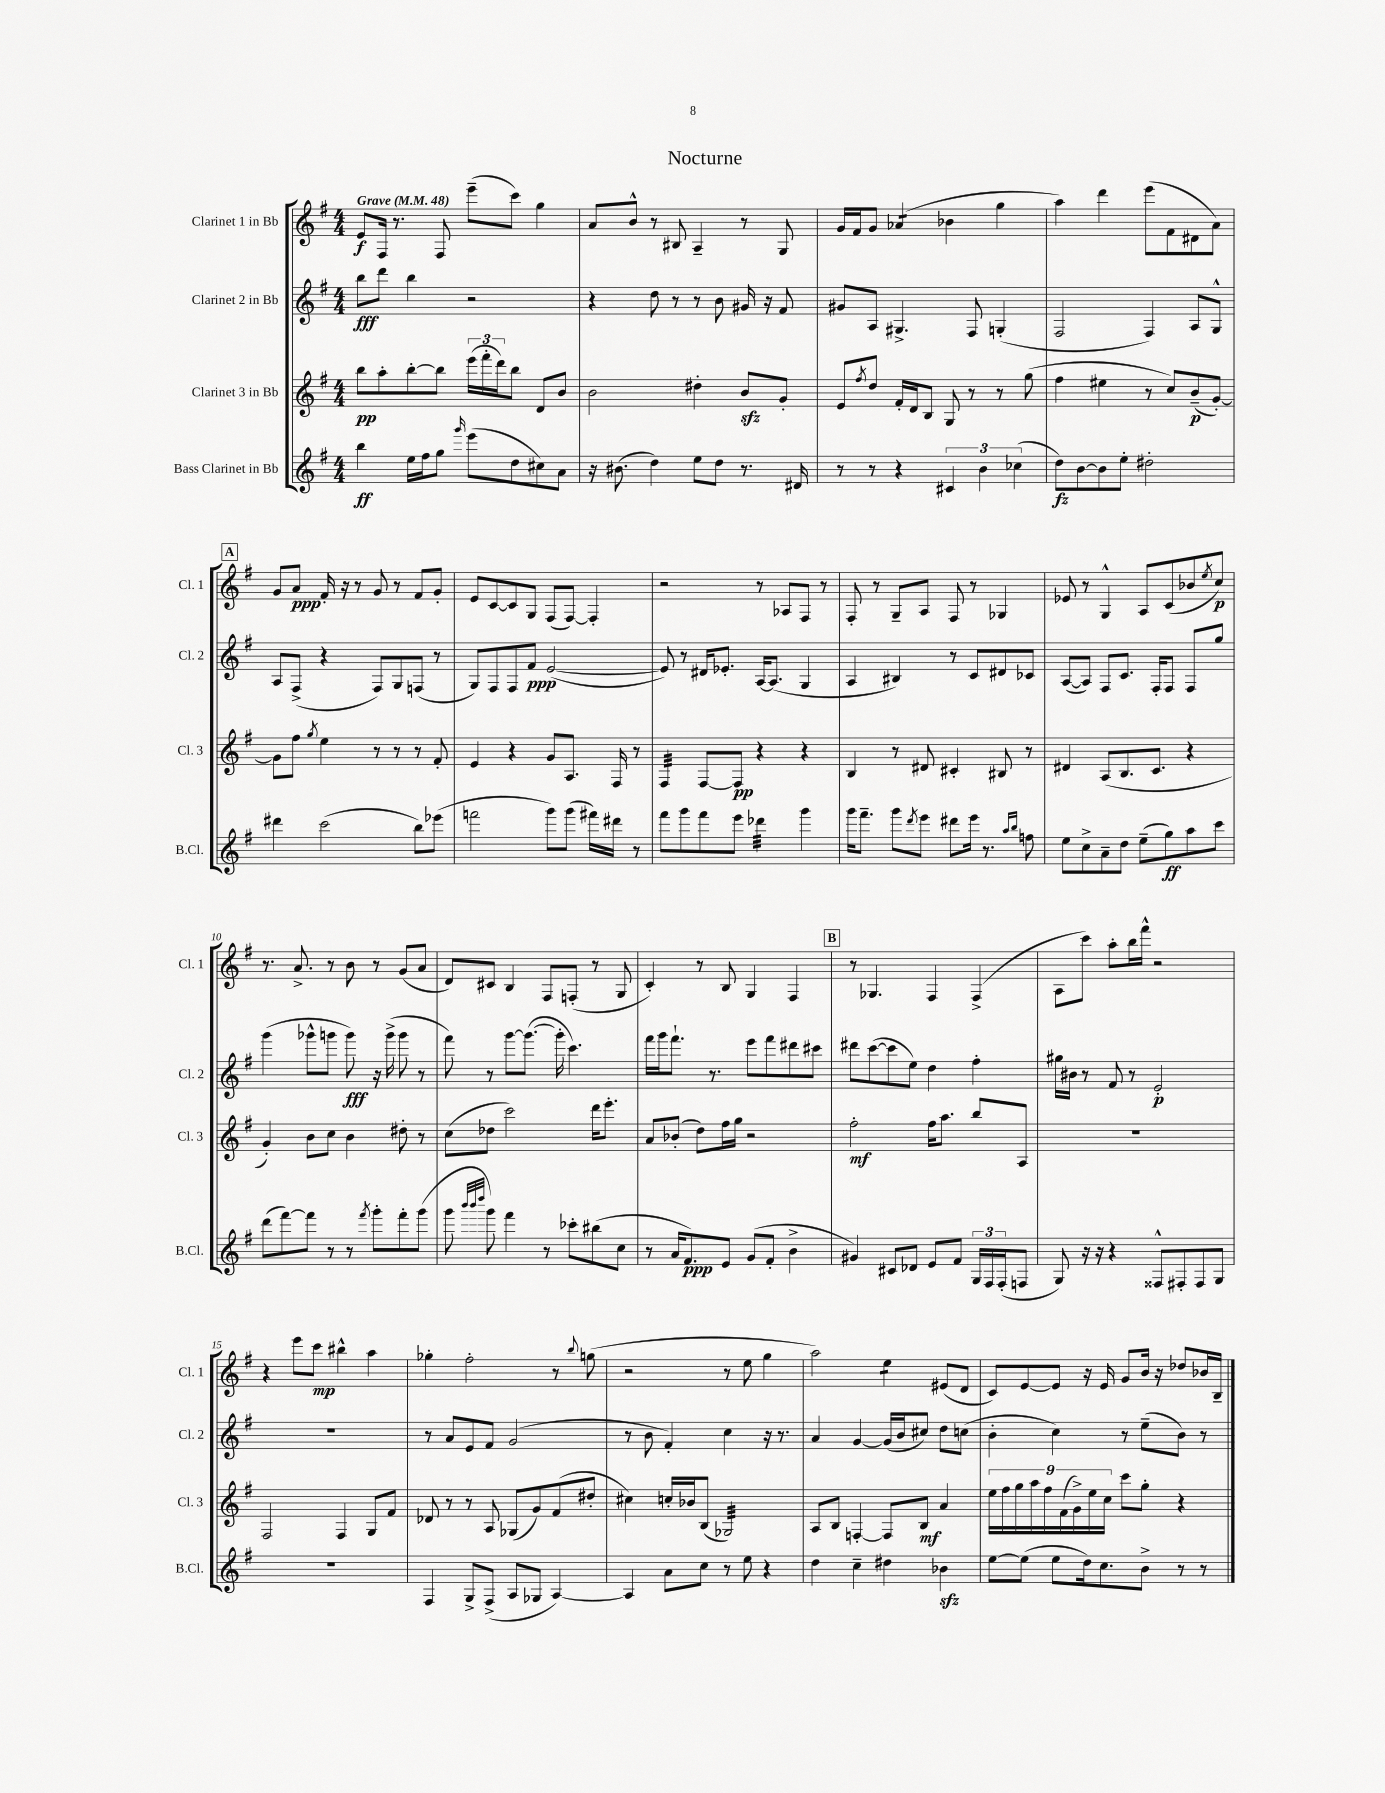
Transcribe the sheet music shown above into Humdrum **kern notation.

**kern	**kern	**kern	**kern
*staff4	*staff3	*staff2	*staff1
*clefG2	*clefG2	*clefG2	*clefG2
*k[f#]	*k[f#]	*k[f#]	*k[f#]
*M4/4	*M4/4	*M4/4	*M4/4
*MM48	*MM48	*MM48	*MM48
4bb	8bb	8bb	8e
.	8aa'	8ddd	16F#
.	.	.	8.r
16ee	[8bb'	4bb	.
16ff#	.	.	.
8gg	8bb]	.	8F#
16qqggg	.	.	.
(8eee	(24eee	2r	(8eee~
.	24fff#'	.	.
.	24ddd)	.	.
8dd	8bb	.	8ccc)
8cc#)	8d	.	4gg
8a	8b	.	.
=	=	=	=
16r	2b	4r	8a
(8.b#	.	.	.
.	.	.	8b^^
4dd)	.	8dd	8r
.	.	8r	8B#
8ee	4dd#'	8r	4A~
8dd	.	8b	.
8.r	8b	16g#	8r
.	.	16r	.
.	8g'	8f#	8G
16d#	.	.	.
=	=	=	=
8r	8e	8g#	16g
.	.	.	16f#
.	8qff#	.	.
8r	8dd	8A	8g
4r	16f#'	4.G#^	(4a-
.	16d	.	.
.	8B	.	.
6c#	8G	.	4b-
.	8r	8F#	.
6b	.	.	.
.	8r	(4G'	4gg
(6cc-	.	.	.
.	(8gg	.	.
=	=	=	=
8dd)	4ff#	2F#	4aa)
[8b	.	.	.
8b]	4ee#	.	4ddd
8ee'	.	.	.
2dd#'	8r	4F#)	(8eee
.	8cc)	.	8f#
.	(8b~	8A	8d#
.	[8g')	8G^^	8a)
=	=	=	=
4ddd#	8g]	8A	8g
.	8ff#	(8F#^	8a
.	8qgg	.	.
(2ccc	4ee	4r	16f#'
.	.	.	16r
.	.	.	8r
.	8r	8F#)	8g
.	8r	8G	8r
8bb)	8r	(8F	8f#
(8eee-	8f#'	8r	8g'
=	=	=	=
2fff	4e	8G)	8e
.	.	8F#	[8c
.	4r	8F#	8c]
.	.	8f#	8G
8ggg)	8g	([2e	(8F#
(8ggg	8.A	.	[8F#)
16fff#)	.	.	4F#']
16ddd#	16F#	.	.
8r	8r	.	.
=	=	=	=
8fff#	4F#	8e])	2r
8ggg	.	8r	.
8fff#	[8F#	16d#	.
.	.	8.e-'	.
8eee	8F#]	.	.
4ddd-	4r	[16A	8r
.	.	(8.A]	.
.	.	.	8A-
4ggg	4r	4G	8F#
.	.	.	8r
=	=	=	=
16ggg	4B	4A	8F#'
8.fff#~	.	.	.
.	.	.	8r
8ggg	8r	4B#)	8G~
8qddd	.	.	.
8eee	8d#	.	8A
8ddd#	4c#'	8r	8F#
16eee	.	8c	8r
8.r	.	.	.
.	8B#	8d#	4G-
16qqaa	.	.	.
16qqbb	.	.	.
8ff	8r	8c-	.
=	=	=	=
8ee	4d#	([8A	8e-
8cc^	.	8A])	8r
8a~	(8A	8F#	4G^^
8dd	8.B	8.c	.
(8ee~	.	.	8A
.	8.c	16F#'	.
8gg)	.	8F#	(8c
8aa	4r	8F#	8b-
.	.	.	8qee
8ccc	.	8gg	8cc)
=	=	=	=
(8ddd	4g')	(4ggg	8.r
[8fff#)	.	.	.
.	.	.	8.a^
8fff#]	8b	8ggg-^^	.
8r	8cc	8ggg	8r
8r	4b	8ggg)	8b
8qfff#	.	.	.
8ggg'	.	16r	8r
.	.	(16ggg^	.
8fff#'	8dd#'	8ggg	(8g
(8ggg	8r	8r	8a
=	=	=	=
8ggg	(8cc	8fff#)	8d)
32qqbbb	.	.	.
32qqbbb	.	.	.
32qqdddd	.	.	.
8ggg)	8dd-	8r	8c#
4fff#	2ccc)	[8ggg	4B
.	.	(8.ggg_	.
8r	.	.	8F#
.	.	16ggg']	.
8ccc-'	.	4.ccc)	(8F'
(8bb#	16ddd	.	8r
.	8.eee'	.	.
8cc	.	.	8G
=	=	=	=
8r	8a	16fff#	4c')
.	.	16ggg	.
16a	(8b-'	8.fff#`	.
8.f#)	.	.	.
.	8dd)	.	8r
.	.	8.r	.
8e	16ff#	.	8B
.	16gg	.	.
(8g	2r	8eee	4G
8f#'	.	8fff#	.
4b^	.	8ddd#	4F#
.	.	8ccc#	.
=	=	=	=
4g#)	2ff#'	8ddd#	8r
.	.	([8ccc	4.G-
8c#	.	8ccc]	.
8d-	.	8ee)	.
8e	16ff#	4dd	4F#
.	8.aa	.	.
8f#	.	.	.
24G	8bb	4ff#'	(4F#^
24F#	.	.	.
(24F#'	.	.	.
8F	8A	.	.
=	=	=	=
8G)	1r	16gg#	8A
.	.	16b#	.
16r	.	8r	8ccc)
16r	.	.	.
4r	.	8f#	8aa'
.	.	8r	16bb
.	.	.	16fff#^^
8F##^^	.	2e'	2r
8F#'	.	.	.
8F#	.	.	.
8G	.	.	.
=	=	=	=
1r	2F#	1r	4r
.	.	.	8eee
.	.	.	8ccc
.	4F#	.	4bb#^^
.	8G	.	4aa
.	8f#	.	.
=	=	=	=
4F#	8d-	8r	4gg-'
.	8r	8a	.
8G^	8r	8e	2ff#'
(8F#^	8A	8f#	.
8A	(8G-	(2g	.
8G-	8g)	.	.
[4A)	(8f#	.	8r
.	.	.	8qqbb
.	8dd#'	.	(8gg
=	=	=	=
4A]	4cc#)	8r	2r
.	.	8b	.
8a	16cc'	4f#')	.
.	16b-	.	.
8cc	(8B	.	.
8r	2G-)	4cc	8r
8ee	.	.	8ee
4r	.	16r	4gg
.	.	8.r	.
=	=	=	=
4dd	8A	4a	2aa)
.	8B	.	.
4cc~	[4F'	[4g	.
4dd#	8F]	(16g]	4ee
.	.	16b	.
.	8B	8cc#)	.
4b-	4a	8dd	(8e#
.	.	(8cc	8d
=	=	=	=
[8ee	18ee	4b'	8c)
.	18ff#	.	.
.	18gg	.	.
(8ee]	.	.	[8e
.	18aa	.	.
.	18ff#	.	.
8ee	.	4cc)	8e]
.	(18f#	.	.
.	18g^)	.	.
16dd)	.	.	16r
.	18ee	.	.
8.cc	.	.	16e
.	18cc	.	.
.	8ccc	8r	8g
8b^	8gg'	(8ee~	16b
.	.	.	16r
8r	4r	8b)	8dd-
8r	.	8r	16b-
.	.	.	16B~
==	==	==	==
*-	*-	*-	*-
